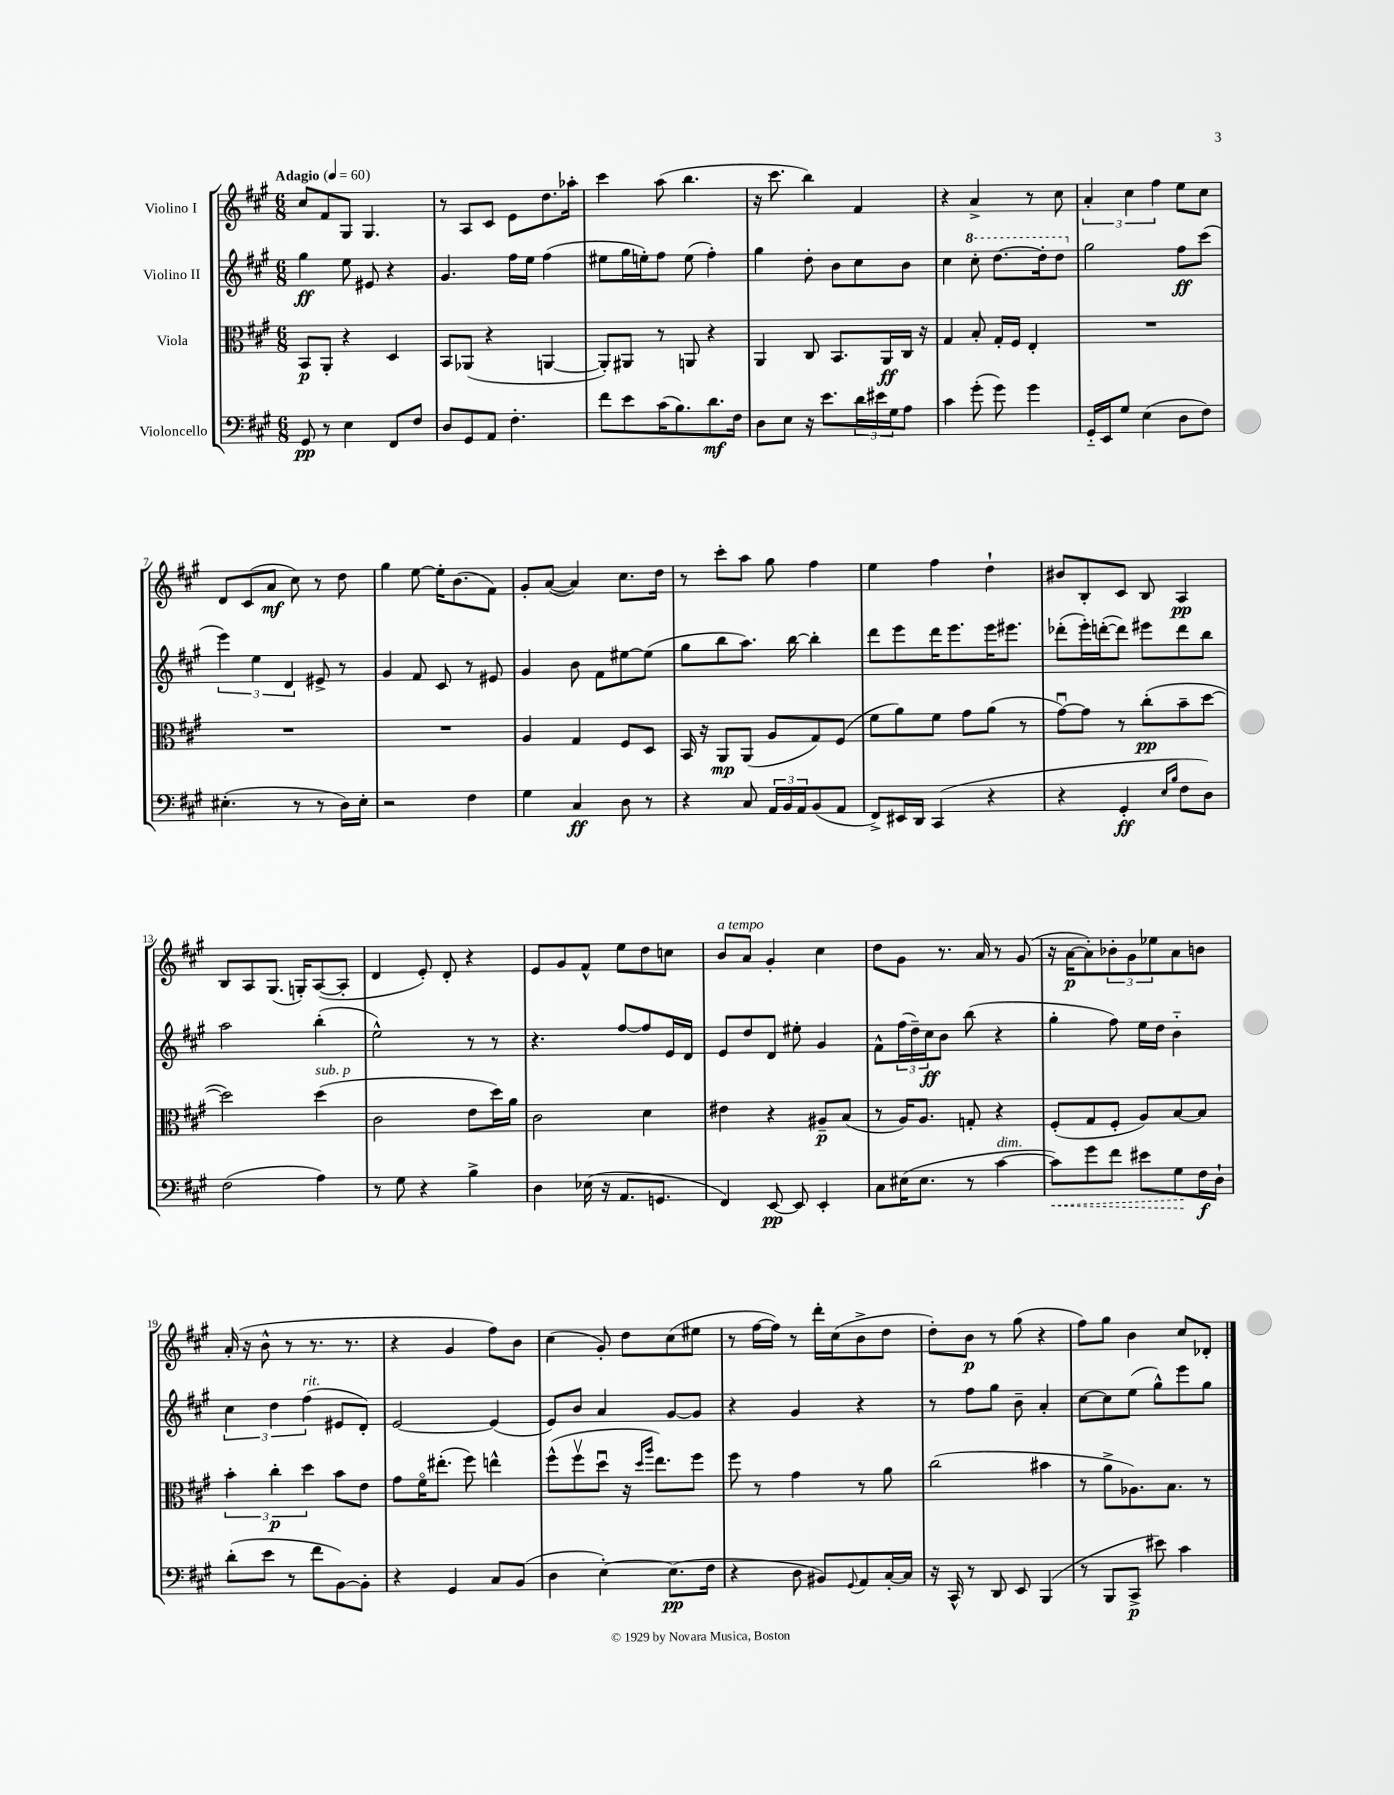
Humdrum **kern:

**kern	**kern	**kern	**kern
*staff4	*staff3	*staff2	*staff1
*clefF4	*clefC3	*clefG2	*clefG2
*k[f#c#g#]	*k[f#c#g#]	*k[f#c#g#]	*k[f#c#g#]
*M6/8	*M6/8	*M6/8	*M6/8
*MM60	*MM60	*MM60	*MM60
8GG#/	8BB/L	4gg#\	8cc#/L
8r	8AA'/J	.	8f#/
4E\	4r	8ee\	8G#/J
.	.	8e#/	4.G#/
8FF#/L	4D/	4r	.
8F#/J	.	.	.
=	=	=	=
8D/L	8BB/L	4.g#/	8r
8GG#/	(8AA-/J	.	8A/L
8AA/J	4r	.	8c#/J
4.F#'\	.	16ff#\LL	8e\L
.	.	16ee\JJ	.
.	[4AA/	(4ff#\	8.dd\
.	.	.	16aa-'\Jk
=	=	=	=
8f#\L	8AA'/]L)	8ee#\L	4ccc#\
8e\	8AA#/J	16gg#\L	.
.	.	16ee'\J)	.
(16c#\K	8r	8ff#\J	(8aa\
8.B\)	.	.	.
.	8AA/	(8ee\	4.bb\
8.d\	4r	4ff#'\)	.
16F#\Jk	.	.	.
=	=	=	=
8D\L	4AA/	4gg#\	16r
.	.	.	8.ccc#\
8E\J	.	.	.
16r	8C#/	8dd'\	4bb\)
8.e\L	.	.	.
.	8.BB/L	8b\L	.
24d\L	.	8cc#\	4f#/
24e#\	.	.	.
.	16AA/L	.	.
24G#\J	.	.	.
8A\J	16C#/JJ	8b\J	.
.	16r	.	.
=	=	=	=
4c#\	4G#/	4cc#\	4r
(8g#'\	8B'/	8ccc#'\	4a^/
8g#\)	16G#'/LL	[8.ddd\L	.
.	16F#/JJ	.	.
4g#\	4E'/	.	8r
.	.	16ddd'\]k	.
.	.	8ddd\J	8cc#\
=	=	=	=
16GG#'~/LL	2.r	2gg#\	6a'/
16EE/J	.	.	.
8G#/J	.	.	.
.	.	.	6cc#\
(4E\	.	.	.
.	.	.	6ff#\
8D\L	.	8ff#\L	8ee\L
8F#\J)	.	(8ccc#\J	8cc#\J
=	=	=	=
(4.E#'\	2.r	6eee\)	8d/L
.	.	.	(8c#/
.	.	6ee\	.
.	.	.	8a/J
.	.	6d/	.
8r	.	.	8cc#\)
8r	.	8e#^/	8r
16D\LL)	.	8r	8dd\
16E#'\JJ	.	.	.
=	=	=	=
2r	2.r	4g#/	4gg#\
.	.	8f#/	[8ee\
.	.	8c#/	16ee'\]LK
.	.	.	(8.b\
4F#\	.	8r	.
.	.	8e#/	8f#\J)
=	=	=	=
4G#\	4A/	4g#/	8g#'/L
.	.	.	([8a/J
4C#/	4G#/	8b\	4a/])
.	.	8f#\L	.
8D\	8F#/L	[8ee#\	8.cc#\L
8r	8D/J	(8ee#\]J	.
.	.	.	16dd\Jk
=	=	=	=
4r	16BB/	8gg#\L	8r
.	16r	.	.
.	8AA/L	8bb\	8ccc#'\L
8C#/	(8AA/J	8.aa\J)	8aa\J
24AA/LL	8A/L	.	8gg#\
24BB/	.	.	.
.	.	[16bb\	.
24AA/J	.	.	.
(8BB/	8G#/)	4bb'\]	4ff#\
8AA/J	(8F#/J	.	.
=	=	=	=
8FF#^/L)	8f#\L	8ddd\L	4ee\
16EE#/L	8a\)	8eee\	.
16DD/JJ	.	.	.
(4CC#/	8f#\J	16ddd\K	4ff#\
.	.	8.eee\	.
.	8g#\L	.	.
4r	(8a\J	16eee\K	4dd`\
.	.	8.eee#\J	.
.	8r	.	.
=	=	=	=
4r	[8g#u\L)	(8ddd-'\L	8b#/L
.	8g#\]J	16eee'\L)	8B'/
.	.	([16ddd'\J	.
4GG#'/	8r	8ddd\]J)	8c#/J
.	(8cc#'\L	8eee#\L	8B/
16qqE/LL	.	.	.
16qqB/JJ	.	.	.
8F#\L	8b~\	8ddd\	4A/
8D\J)	[8dd\J	8bb\J	.
=	=	=	=
(2F#\	2dd\])	2aa\	8B/L
.	.	.	8A/
.	.	.	(8.G#/J
.	.	.	16G'/LK)
4A\)	(4dd\	(4bb'\	([8A/
.	.	.	8A'/]J
=	=	=	=
8r	2c#\	2ee^^\)	4d/
8G#\	.	.	.
4r	.	.	8e'/)
.	.	.	8d'/
4B^\	8e\L	8r	4r
.	16dd\L)	8r	.
.	16a\JJ	.	.
=	=	=	=
4D\	2c#\	4.r	8e/L
.	.	.	8g#/
(16E-\	.	.	8f#^^/J
16r	.	.	.
8.AA/L	.	[8ff#/L	8ee\L
.	4d\	8ff#/]	8dd\
8.GG/J	.	.	.
.	.	16e/L	8cc\J
.	.	16d/JJ	.
=	=	=	=
4FF#/)	4e#\	8e/L	8b/L
.	.	8dd/	8a/J
[8EE/	4r	8d/J	4g#'/
8EE/]	.	8ee#'\	.
4EE'/	8A#~/L	4g#/	4cc#\
.	(8B/J	.	.
=	=	=	=
8C#\L	8r	8f#^^\L	8dd\L
(16E#\K	16A/LK)	(24ff#\L	8g#\J
.	.	24dd~\)	.
8.E#\J	8.A/J	.	.
.	.	24cc#\J	.
.	.	8b\J	8.r
8r	8G'/	(8bb\	.
.	.	.	16a/
[4c#\	4r	4r	8r
.	.	.	(8g#/
=	=	=	=
8c#\]L)	(8F#'/L	4gg#'\	16r
.	.	.	[16a\LK
8g#\	8G#/	.	8a'\])
8f#\J	8F#'/J	8ff#\)	12b-'\
.	.	.	12g#\
8e#\L	8A/L)	16ee\LL	.
.	.	.	12ee-\
.	.	16dd\JJ	.
8G#\	[8B/	4b'~\	8a\
16F#\L	8B/]J	.	8b\J
16D`\JJ	.	.	.
=	=	=	=
(8d'\L	6b'\	6cc#\	(16a'/
.	.	.	16r
8e\J	.	.	8b^^\
.	6cc#'\	6dd\	.
8r	.	.	8r
.	6dd\	(6ff#\	.
8f#\L	.	.	8.r
[8BB\)	8b\L	8e#/L	.
.	.	.	8.r
8BB'\]J	8e\J	8d'/J)	.
=	=	=	=
4r	8g#\L	[2e/	4r
.	16f#o\K	.	.
.	(8.ee#'\J	.	.
4GG#/	.	.	4g#/
.	8ff#\)	.	.
8C#/L	4ee^^\	(4e/]	8ff#\L)
(8BB/J	.	.	8b\J
=	=	=	=
4D\	(8ff#^^\L	8e/L)	(4cc#\
.	8ff#v\	8b/J	.
[4E'\)	8ddu\J	4a/	8g#'/)
.	16r	.	8dd\L
.	16qqdd/LL	.	.
.	16qqaa/JJ	.	.
.	8.ee\L)	.	.
(8.E\]L	.	[8g#/L	(8cc#\
.	8ff#\J	8g#/]J	8ee#\J
16F#\Jk	.	.	.
=	=	=	=
4r	8ff#\	4r	8r
.	8r	.	[16ff#\LL
.	.	.	16ff#\]JJ)
8D\	4g#\	4g#/	8r
8BB#/L)	.	.	16ddd'\LL
.	.	.	(16cc#\J
8qqGG#/	.	.	.
8AA/	8r	4r	8b^\
[16C#'/L	8a\	.	8dd\J
16C#/]JJ	.	.	.
=	=	=	=
16r	(2cc#\	8r	8dd'\L)
16CC#^^/	.	.	.
8r	.	8ff#\L	8b\J
8DD/	.	8gg#\J	8r
8EE/	.	8b~\	(8gg#\
(4BBB/	4b#\	4a'/	4r
=	=	=	=
8r	8r	[8cc#\L	8ff#\L)
8BBB/L	8a^\L	8cc#\]	8gg#\J
8CC#^/J	8.A-\)	(8ee\J	4b\
8e#\)	.	8gg#^^\L)	.
.	8.B\J	.	.
4c#\	.	8eee\	8cc#/L
.	8r	8gg#\J	8d-'/J
==	==	==	==
*-	*-	*-	*-
